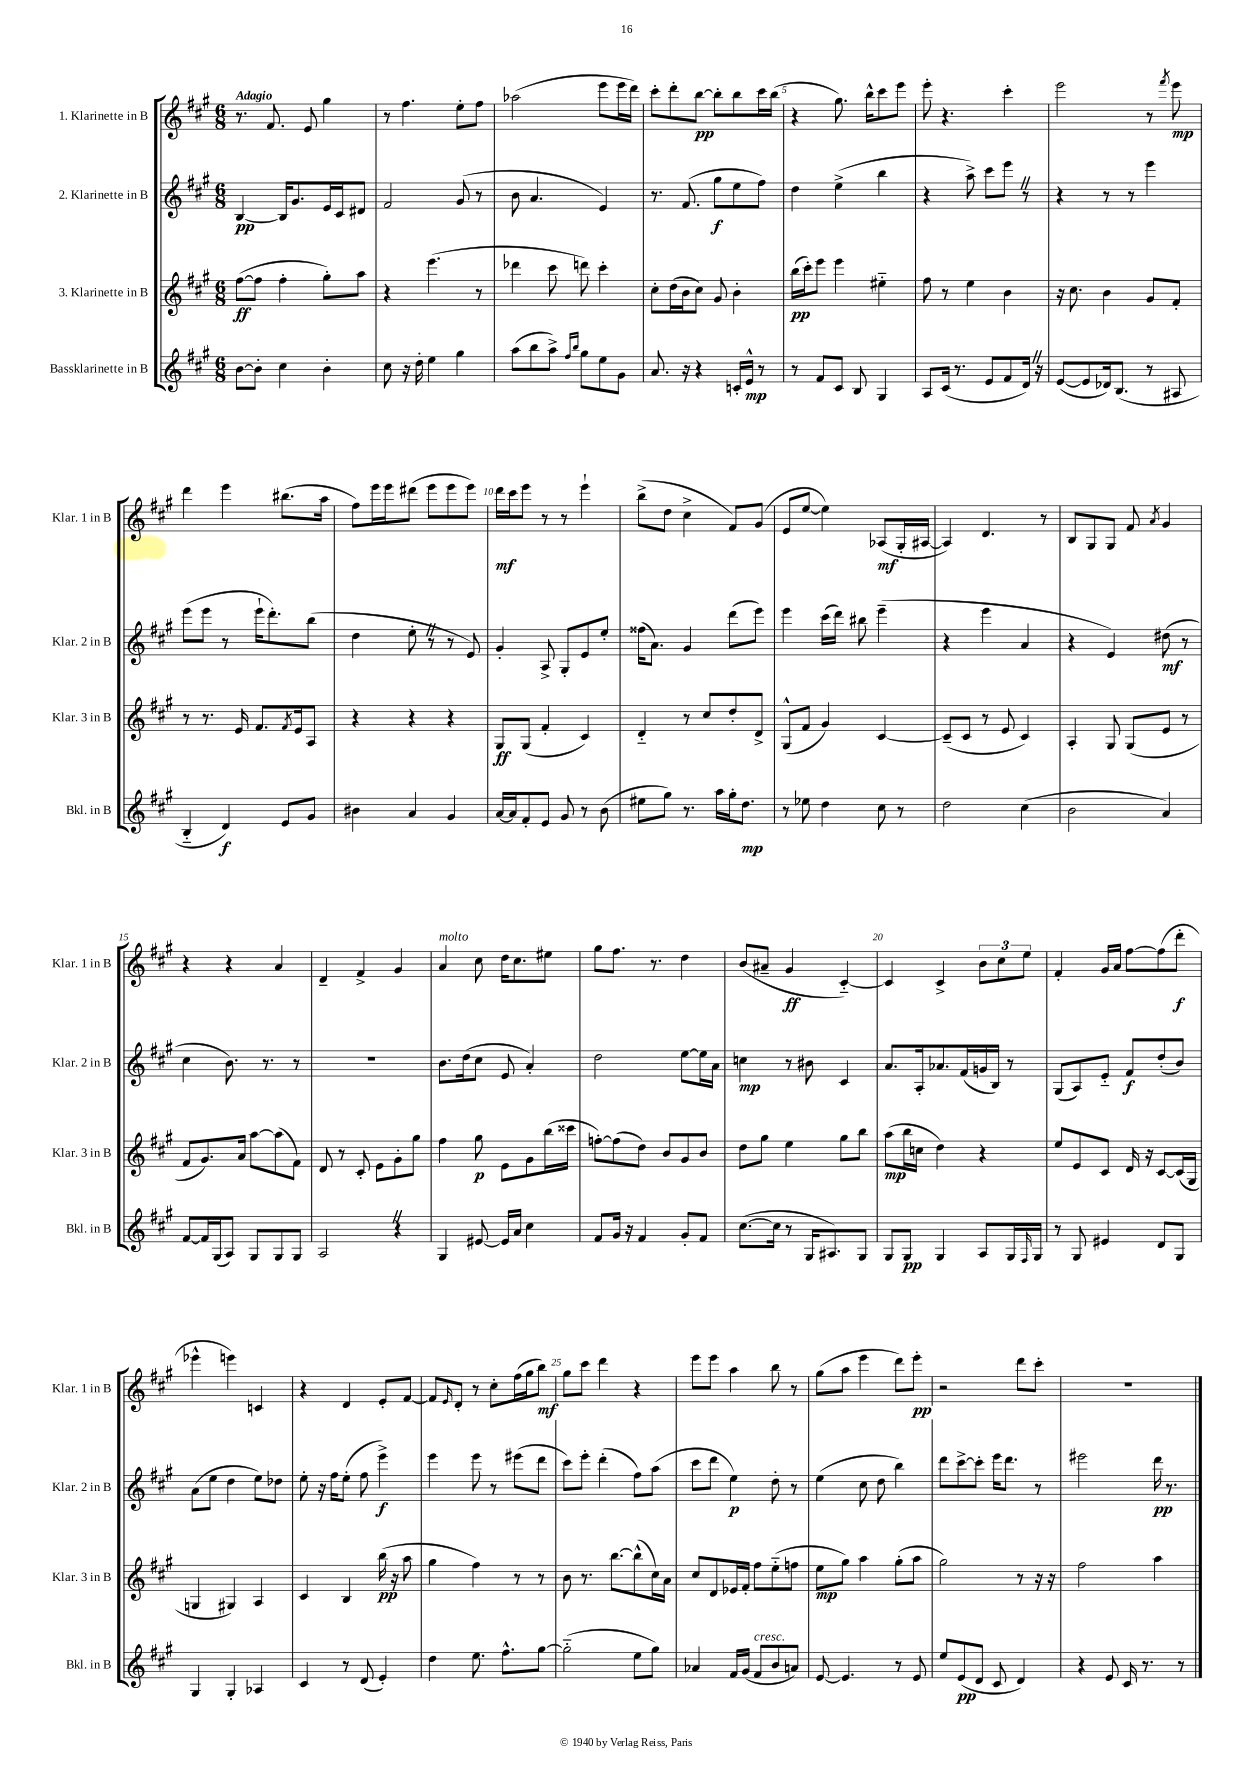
<<
\new StaffGroup <<
\new Staff = "s0" \with { instrumentName = "1. Klarinette in B" shortInstrumentName = "Klar. 1 in B" } {
    \clef treble \key a \major \numericTimeSignature \time 6/8 \tempo "Adagio"
    r8. fis'8. e'8 gis''4 |
    r8 fis''4. e''8-. fis''8 |
    aes''2( e'''8 e'''16 d'''16) |
    cis'''8-. d'''8-. b''8~\pp b''8-. b''8 cis'''16 b''16( |
    r4 gis''8.) b''16-^ cis'''8 e'''8 |
    e'''8-. r4. cis'''4-. |
    e'''2 r8 \acciaccatura { fis'''8 } e'''8\mp |
    d'''4 e'''4 bis''8.( a''16 |
    fis''8) e'''16 e'''16 dis'''8( e'''8 e'''8 e'''8) |
    d'''16\mf cis'''16 e'''8 r8 r8 e'''4-! |
    b''8->( d''8 cis''4-> fis'8) gis'8( |
    e'8 e''8~ e''4) aes8\mf( gis16-. ais16~ |
    ais4) d'4. r8 |
    b8 gis8 gis8 fis'8 \acciaccatura { a'8 } gis'4 |
    r4 r4 a'4 |
    d'4-- fis'4-> gis'4 |
    a'4^\markup { \italic "molto" } cis''8 d''16 cis''8. eis''8 |
    gis''8 fis''8. r8. d''4 |
    b'8( ais'8-- gis'4\ff cis'4~-_) |
    cis'4 cis'4-> \tuplet 3/2 { b'8 cis''8 e''8 } |
    fis'4-. gis'16 a'16 fis''8~ fis''8( d'''8-.\f |
    ees'''4-^ e'''4) c'4 |
    r4 d'4 e'8-. fis'8~ |
    fis'8 \grace { e'16 } d'8-. r8 cis''8-. fis''16( gis''16 b''8\mf) |
    gis''8 cis'''8 d'''4 r4 |
    e'''8 e'''8 a''4 b''8 r8 |
    gis''8( a''8 e'''4 d'''8) e'''8-.\pp |
    r2 d'''8 cis'''8-. |
    R2. \bar "|." |
}
\new Staff = "s1" \with { instrumentName = "2. Klarinette in B" shortInstrumentName = "Klar. 2 in B" } {
    \clef treble \key a \major \numericTimeSignature \time 6/8
    b4~\pp b16 gis'8. e'16 cis'16 dis'8 |
    fis'2 gis'8( r8 |
    b'8 a'4. e'4) |
    r8. fis'8.( gis''8\f e''8 fis''8) |
    d''4 e''4->( b''4 |
    r4 a''8->) cis'''8 e'''8 \once \override BreathingSign.text = \markup { \musicglyph "scripts.caesura.straight" } \breathe r8 |
    r4 r8 r8 e'''4 |
    e'''8( e'''8 r8 e'''16-! d'''8.-.) b''8( |
    d''4 e''8-. \once \override BreathingSign.text = \markup { \musicglyph "scripts.caesura.straight" } \breathe r8 r8 e'8) |
    gis'4-. a8-> gis8-. e'8 e''8-. |
    fisis''16( a'8.) gis'4 d'''8( e'''8) |
    e'''4 cis'''16( d'''16) bis''8 e'''4--( |
    r4 e'''4 a'4 |
    r4 e'4) dis''8\mf( r8 |
    cis''4 b'8.) r8. r8 |
    R2. |
    b'8. d''16( cis''8 e'8 a'4-.) |
    d''2 e''8~ e''16 a'16 |
    c''4\mp r8 bis'8 cis'4 |
    a'8. a16-. aes'8. fis'16( g'16 b16) r8 |
    gis8( a8) e'8-_ fis'8\f d''8-.( b'8) |
    a'8( e''8 d''4 e''8) des''8 |
    e''8-. r16 fis''16 e''8-.( fis''8 e'''4->\f) |
    e'''4 e'''8 r8 eis'''8( d'''8 |
    cis'''8) e'''8-. d'''4-.( fis''8) a''8( |
    cis'''8 d'''8 e''4\p) d''8-. r8 |
    e''4( cis''8 d''8 b''4) |
    d'''8 cis'''8~-> cis'''8-. e'''16 d'''8. r8 |
    eis'''2 d'''16\pp r8. \bar "|." |
}
\new Staff = "s2" \with { instrumentName = "3. Klarinette in B" shortInstrumentName = "Klar. 3 in B" } {
    \clef treble \key a \major \numericTimeSignature \time 6/8
    fis''8~\ff( fis''8 fis''4-. gis''8-.) a''8 |
    r4 e'''4.( r8 |
    des'''4 cis'''8 d'''8) cis'''4-. |
    cis''8-. d''16( b'16 cis''8) gis'8 b'4-. |
    b''16\pp( cis'''16-.) e'''8 e'''4 eis''4-_ |
    fis''8 r8 e''4 b'4 |
    r16 cis''8. b'4 gis'8 fis'8-. |
    r8 r8. e'16 fis'8. \acciaccatura { fis'8 } e'16 a8 |
    r4 r4 r4 |
    gis8\ff gis8( fis'4-. cis'4) |
    d'4-_ r8 cis''8 d''8-. d'8-> |
    gis8-^( fis'8 gis'4) cis'4~ |
    cis'8--( cis'8 r8 e'8 cis'4) |
    a4-. gis8 gis8( e'8 r8 |
    fis'8 gis'8.) a'16 a''8~ a''8( fis'8) |
    d'8 r8 cis'8-. e'8 gis'8-. gis''8 |
    fis''4 gis''8\p e'8 gis'8 b''16( cisis'''16 |
    f''8~-.) f''8( d''8) b'8 gis'8 b'8 |
    d''8 gis''8 e''4 gis''8 b''8 |
    a''8\mp( b''16 c''16 d''4) r4 |
    e''8 e'8 cis'8 d'16 r16 cis'8~ cis'16( gis16 |
    g4 gis4) a4 |
    cis'4 b4 b''16\pp( r16 a''8 |
    gis''4 fis''4) r8 r8 |
    b'8 r8. b''8.~ b''8-^( cis''16) a'16 |
    cis''8 d'8 ees'16 fis'16-. fis''8 e''8-_( f''8 |
    e''8\mp gis''8) a''4 gis''8-.( a''8 |
    gis''2) r8 r16 r16 |
    fis''2 a''4 \bar "|." |
}
\new Staff = "s3" \with { instrumentName = "Bassklarinette in B" shortInstrumentName = "Bkl. in B" } {
    \clef treble \key a \major \numericTimeSignature \time 6/8
    b'8~ b'8-. cis''4 b'4-. |
    cis''8 r16 d''16-. e''4 gis''4 |
    a''8( b''8 a''8->) \grace { fis''16 b''16 } gis''8 e''8 gis'8 |
    a'8. r16 r4 c'16-. e'16-^\mp r8 |
    r8 fis'8 cis'8 b8 gis4 |
    a8 cis'16( r8. e'8 fis'8 d'16) \once \override BreathingSign.text = \markup { \musicglyph "scripts.caesura.straight" } \breathe r16 |
    e'8~( e'8 des'16) b8.( r8 ais8 |
    b4-_ d'4\f) e'8 gis'8 |
    bis'4 a'4 gis'4 |
    a'16~ a'16 fis'8-. e'8 gis'8 r8 b'8( |
    eis''8 gis''8) r8. a''16 gis''16-. d''8.\mp |
    r8 ees''8 d''4 cis''8 r8 |
    d''2 cis''4( |
    b'2 a'4) |
    fis'8~ fis'16 gis16( a8) gis8 gis8 gis8 |
    a2 \once \override BreathingSign.text = \markup { \musicglyph "scripts.caesura.straight" } \breathe r4 |
    gis4 eis'8~ eis'16 a'16 cis''4 |
    fis'8 gis'16 r16 fis'4 gis'8-. fis'8 |
    cis''8.~( cis''16 r8 gis16 ais8.) gis8 |
    gis8 gis8\pp gis4 a8 gis16 \grace { fis16 } gis16 |
    r8 gis8 eis'4 d'8 gis8 |
    gis4 gis4-. aes4 |
    cis'4 r8 d'8( e'4-.) |
    d''4 e''8. fis''8.-^ gis''8~ |
    gis''2-_( e''8 gis''8) |
    aes'4 fis'16 gis'16( fis'8^\markup { \italic "cresc." } b'8 a'8) |
    e'8~ e'4. r8 e'8 |
    e''8 e'8\pp( d'8 cis'8 d'4) |
    r4 e'8 cis'16 r8. r8 \bar "|." |
}
>>
>>
\layout { \context { \Score \override BarNumber.break-visibility = ##(#f #t #t) barNumberVisibility = #(every-nth-bar-number-visible 5) } }
